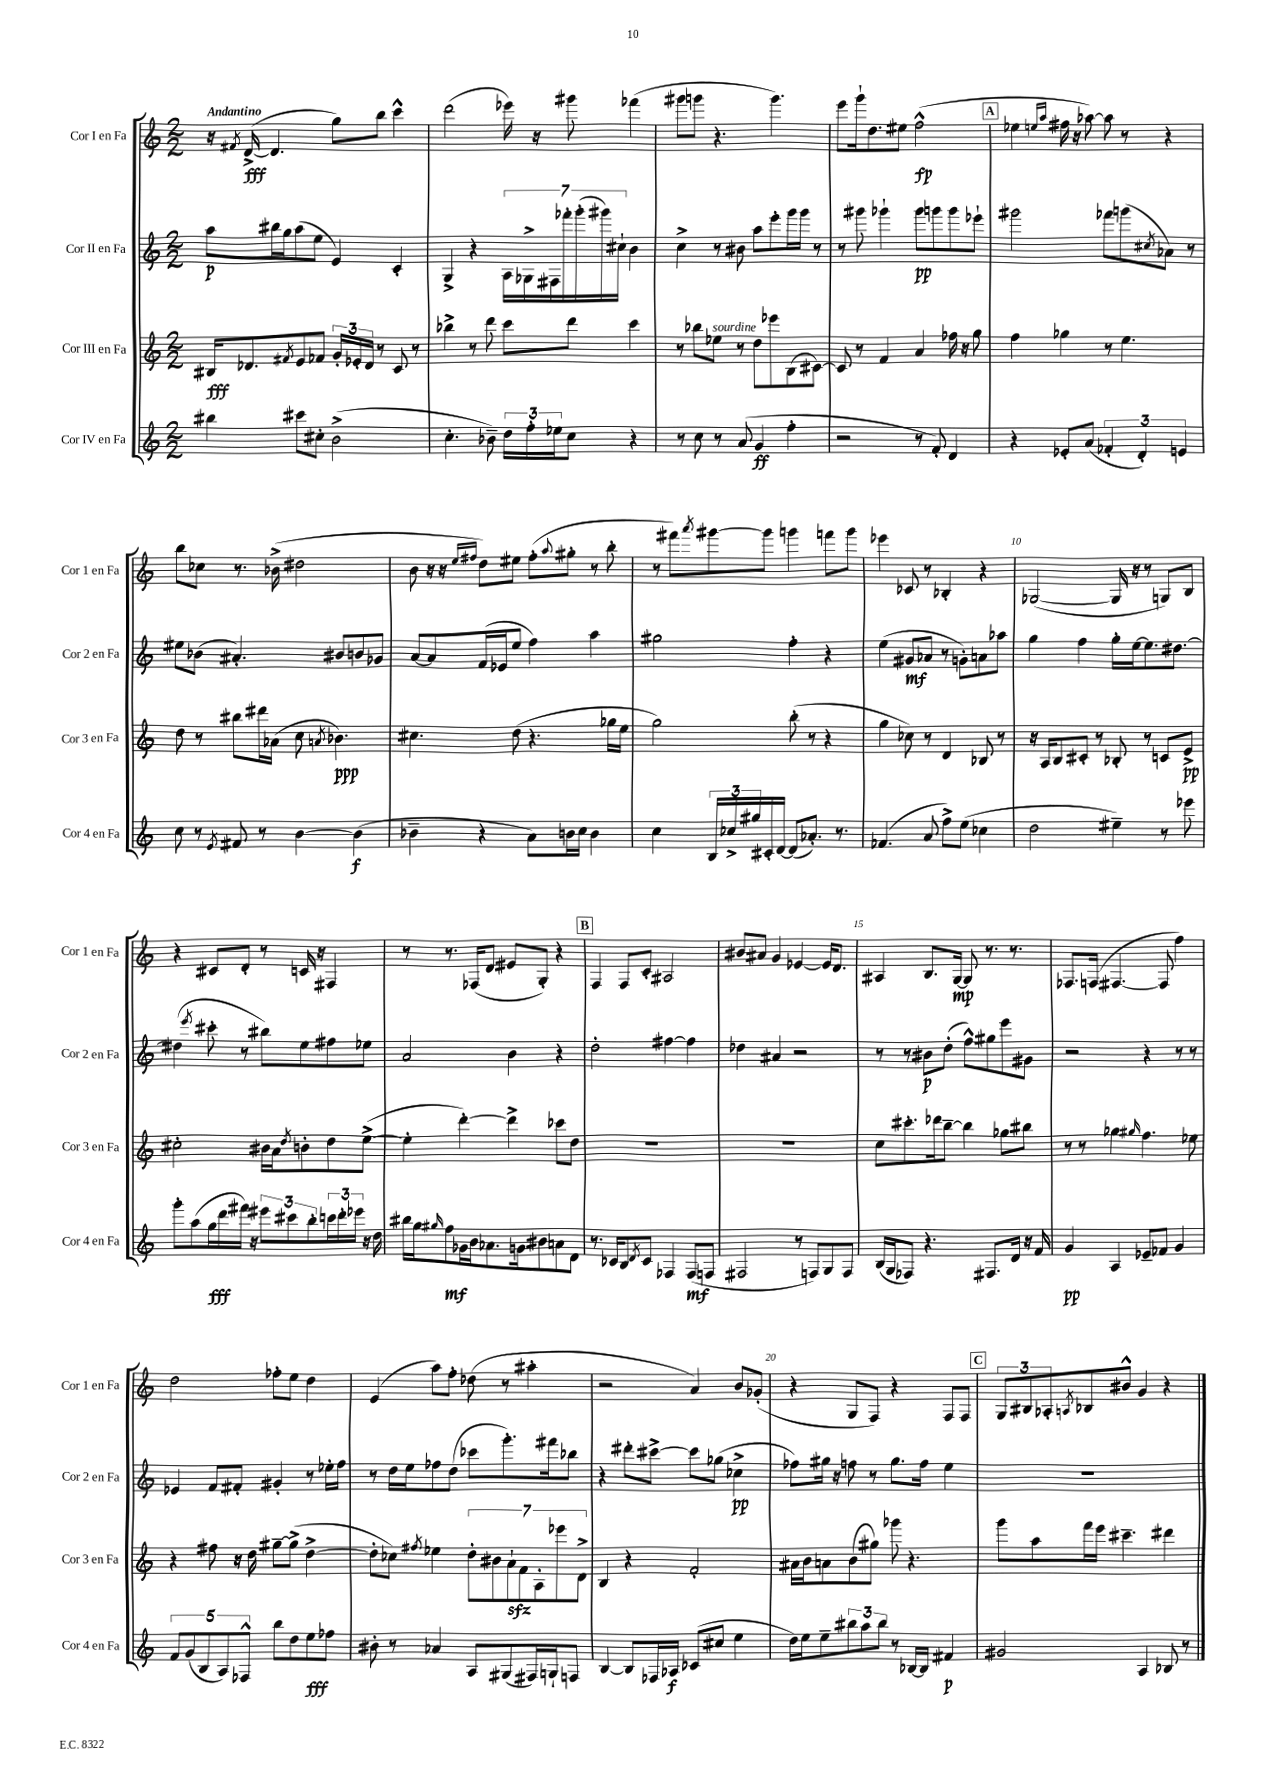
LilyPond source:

<<
\new StaffGroup <<
\new Staff = "s0" \with { instrumentName = "Cor I en Fa" shortInstrumentName = "Cor 1 en Fa" } {
    \clef treble \key c \major \numericTimeSignature \time 2/2 \tempo "Andantino"
    r16 \acciaccatura { fis'8 } d'16~->\fff( d'4. g''8) b''8 c'''4-^ |
    d'''2( ees'''16) r16 gis'''8 fes'''4( |
    gis'''8 g'''8 r4. g'''4.) |
    e'''8 g'''16-! d''8. eis''8 f''2-^\fp( |
    \mark \markup { \box "A" } ees''4 \grace { e''16 a''16 } fis''16 r16 aes''8~) aes''8 r8 r4 |
    b''8 ces''8 r8. bes'16->( dis''2 |
    b'8 r16 r16 \grace { e''16 fis''16 } d''8) eis''8 fis''8-.( \appoggiatura { a''8 } gis''8-. r8 b''8-. |
    r8 fis'''8) \acciaccatura { a'''8 } gis'''8~ gis'''8 g'''4 f'''8 g'''8 |
    ees'''4 ces'8 r8 bes4-. r4 |
    ges2~( ges16 r16 r8 g8) b8 |
    r4 cis'8 d'8-. r8 c'16 r16 fis4 |
    r8 r8. fes16( d'8 eis'8 g8-.) r4 |
    \mark \markup { \box "B" } f4 f8 c'8-. ais2 |
    bis'8 ais'8 g'4 ees'4~ ees'16 d'8. |
    ais4 b8. g16~\mp g8 r8. r8. |
    fes8. f16( fis4.~ fis8 f''4) |
    d''2 fes''8-. e''8 d''4 |
    e'4( a''8) f''8-. des''8( r8 ais''4-. |
    r2 a'4) b'8 ges'8-.( |
    r4 g8 f8) r4 f8 f8 |
    \mark \markup { \box "C" } \tuplet 3/2 { g8 bis8 aes8-. } \acciaccatura { a8 } bes8 bis'8-^ g'4 r4 \bar "|." |
}
\new Staff = "s1" \with { instrumentName = "Cor II en Fa" shortInstrumentName = "Cor 2 en Fa" } {
    \clef treble \key c \major \numericTimeSignature \time 2/2
    a''8\p bis''16 g''16 a''8( e''8 e'4) c'4-. |
    g4-> r4 \tuplet 7/4 { a16 ges16-> fis16 fes'''16-. g'''16-.( gis'''16) cis''16-! } b'4 |
    c''4-> r8 bis'8 a''8 e'''8-. g'''16 g'''16 r8 |
    r8 gis'''8 ges'''4-! ges'''8\pp g'''8 g'''8 ees'''8-! |
    \mark \markup { \box "A" } gis'''2 fes'''8 g'''8( \acciaccatura { cis''8 } aes'8) r8 |
    eis''8 bes'8( ais'4.-.) bis'8 b'8 ges'8 |
    a'8~ a'8 f'16( ees'16 e''8 f''4) a''4 |
    gis''2 f''4-. r4 |
    e''4( gis'8\mf aes'8 r8 g'8-.) a'8 aes''8 |
    g''4 f''4 g''16-. e''16~ e''8. dis''8.~ |
    dis''4( \acciaccatura { e'''8 } cis'''8-. r8 bis''8) e''8 fis''8 ees''8 |
    a'2 b'4 r4 |
    \mark \markup { \box "B" } d''2-. fis''4~ fis''4 |
    des''4 ais'4 r2 |
    r8 r8 bis'8\p d''8-.( f''8-^) gis''8 e'''8 gis'8 |
    r2 r4 r8 r8 |
    ees'4 f'8 fis'8-. gis'4-. r8 ees''16-. f''16 |
    r8 d''16 e''16 fes''8 d''8( ces'''8 g'''8.-.) fis'''16 bes''8 |
    r4 dis'''8-. cis'''8~-> cis'''8 ges''8( ces''4->\pp |
    fes''8) gis''16 r16 f''8 r8 gis''8. f''16 e''4 |
    \mark \markup { \box "C" } R1 \bar "|." |
}
\new Staff = "s2" \with { instrumentName = "Cor III en Fa" shortInstrumentName = "Cor 3 en Fa" } {
    \clef treble \key c \major \numericTimeSignature \time 2/2
    bis16\fff des'8. \acciaccatura { fis'8 } e'8 fes'8 \tuplet 3/2 { g'16-. ees'16-. des'16 } r8 c'8 r8 |
    bes''4-> r8 d'''8 c'''8 d'''8 c'''4 |
    r8 bes''8 ees''8^\markup { \italic "sourdine" } r8 d''8 ees'''8 b8( cis'8~) |
    cis'8 r8 f'4 a'4 fes''16 r16 g''8 |
    \mark \markup { \box "A" } f''4 ges''4 r8 e''4. |
    d''8 r8 bis''8 dis'''16 aes'16( c''8 \acciaccatura { a'8 } bes'4.\ppp) |
    cis''4. d''8( r4. ges''16 e''16 |
    g''2) b''8-.( r8 r4 |
    g''4 ces''8) r8 d'4 bes8 r8 |
    r16 a16 b8 cis'8-. r8 bes8-. r8 c'8 e'8->\pp |
    cis''2-. bis'16 a'16 \acciaccatura { d''8 } b'8-. d''8 e''8~->( |
    e''4-. d'''4~-.) d'''4-> ces'''8 d''8 |
    \mark \markup { \box "B" } R1 |
    R1 |
    c''8 cis'''8.-. des'''16 b''8~-- b''4 ges''8 bis''8 |
    r8 r8 ges''4 \grace { gis''16 } f''4. ees''8 |
    r4 fis''8 r16 d''16 gis''8~-- gis''8->( d''4~-> |
    d''8-. ces''8) \acciaccatura { fis''8 } ees''4 \tuplet 7/4 { d''8-. bis'8 a'8-!\sfz f'8 a8-. ees'''8 d'8-> } |
    b4 r4 f'2-. |
    ais'16 b'16 a'8 b'8( gis''8) ges'''8 r4. |
    \mark \markup { \box "C" } g'''8 a''8 f'''16 e'''16 cis'''4.-- dis'''4 \bar "|." |
}
\new Staff = "s3" \with { instrumentName = "Cor IV en Fa" shortInstrumentName = "Cor 4 en Fa" } {
    \clef treble \key c \major \numericTimeSignature \time 2/2
    bis''4 cis'''8 cis''8-. b'2->( |
    c''4.-. bes'8--) \tuplet 3/2 { d''16 f''16-. ees''16 } c''8 r4 |
    r8 c''8 r8 a'8( g'4\ff f''4-. |
    r2 r8 f'8-.) d'4 |
    \mark \markup { \box "A" } r4 ees'8-. a'8( \tuplet 3/2 { fes'4-. d'4-.) e'4 } |
    c''8 r8 \acciaccatura { e'8 } fis'8 r8 b'4~ b'4\f( |
    bes'4-- r4 a'8) b'16 c''16 b'4 |
    c''4 \tuplet 3/2 { b16 ces''16-> gis''16 } cis'16-. d'16~ d'8( aes'8.-.) r8. |
    fes'4.( a'8 f''8->) e''8( ces''4 |
    d''2 eis''4--) r8 ees'''8 |
    g'''8-. a''8( g''16\fff d'''16 fis'''16) r16 \tuplet 3/2 { eis'''8 cis'''8 b''8-. } \tuplet 3/2 { c'''16 d'''16-. ees'''16 } r16 d''16 |
    bis''16 g''16 \grace { gis''16 } f''8\mf ges'16 b'16 aes'8. g'16 bis'8 a'8 d'8 |
    \mark \markup { \box "B" } r8. ces'16 b8 \acciaccatura { d'8 } ces'8 fes4 fes8\mf( f8 |
    fis2 r8 f8) g8 f8 |
    b16( g16 fes8) r4. fis8. d'16 r16 f'16 |
    g'4\pp a4 ees'8-- fes'8 g'4 |
    \tuplet 5/4 { f'8 g'8( b8 a8) fes8-^ } b''8 d''8 e''8\fff fes''8 |
    bis'8-. r8 aes'4 a8 gis8( fis16) g16-! f8 |
    b4~ b8 fes16 aes16\f ces'8( cis''8 e''4 |
    d''16) e''16 e''8-- \tuplet 3/2 { bis''8 a''8 bis''8 } r8 bes16~ bes16 fis'4\p |
    \mark \markup { \box "C" } gis'2 a4 bes8 r8 \bar "|." |
}
>>
>>
\layout { \context { \Score \override BarNumber.break-visibility = ##(#f #t #t) barNumberVisibility = #(every-nth-bar-number-visible 5) } }
